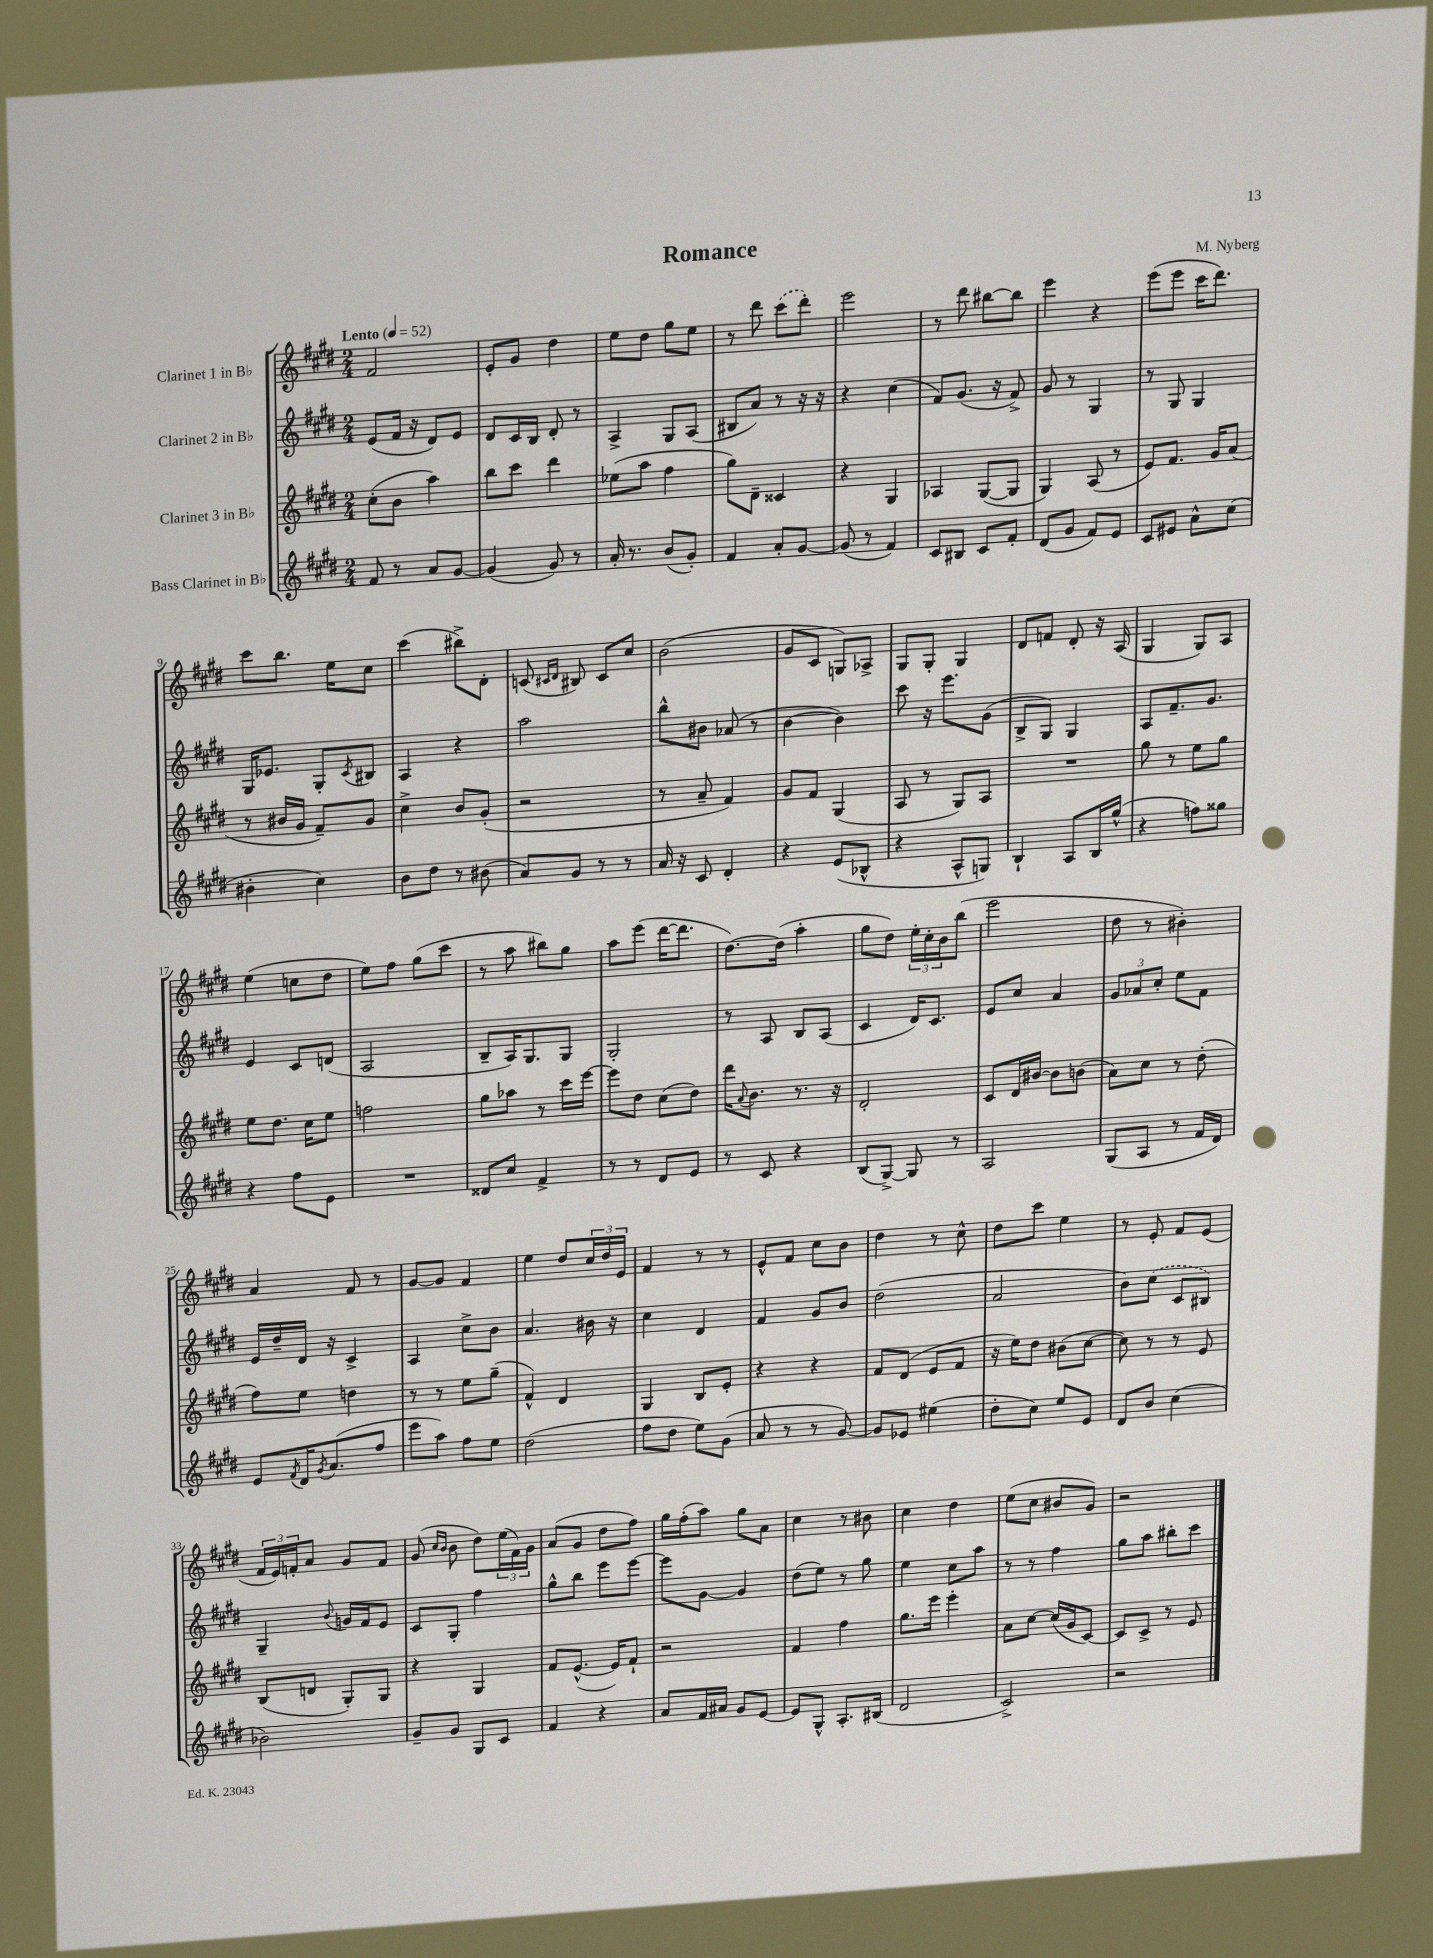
\header { title = "Romance" composer = "M. Nyberg" }
<<
\new StaffGroup <<
\new Staff = "s0" \with { instrumentName = "Clarinet 1 in Bb" } {
    \clef treble \key e \major \numericTimeSignature \time 2/4 \tempo "Lento" 4 = 52
    fis'2 |
    e'8-. gis'8 dis''4 |
    e''8 dis''8 gis''8 e''8 |
    r8 dis'''8 \once \slurDashed cis'''8( dis'''8-.) |
    e'''2 |
    r8 dis'''8 bis''8~ bis''8 |
    e'''4 r4 |
    e'''8( e'''8 cis'''16 dis'''8.) |
    cis'''8 b''8. e''16 cis''8 |
    cis'''4( bis''8->) dis'8-. |
    c'8( \grace { cis'16 dis'16 } bis8) cis'8 cis''8 |
    b'2( |
    gis'8 cis'8 g8) aes8-> |
    gis8 gis8-. gis4 |
    dis'8 f'8 dis'8-. r16 a16( |
    gis4 gis8) a8 |
    e''4( c''8 dis''8 |
    e''8) fis''8 gis''8( cis'''8 |
    r8 a''8 bis''8) gis''8 |
    a''8 e'''8( dis'''16~ dis'''8. |
    dis''8.~) dis''16( a''4-. |
    gis''8 dis''8) \tuplet 3/2 { e''16-. cis''16-. b'16 } b''8( |
    e'''2 |
    dis''8 r8 bis'4-.) |
    a'4 fis'8 r8 |
    gis'8~ gis'8 fis'4 |
    e''4 dis''8 \tuplet 3/2 { cis''16 dis''16 e'16 } |
    fis'4 r8 r8 |
    e'8-^ fis'8 cis''8 b'8 |
    dis''4 r8 cis''8-^ |
    dis''8 cis'''8 e''4 |
    r8 e'8-. fis'8 e'8( |
    \tuplet 3/2 { fis'16 e'16) f'16-. } a'8 gis'8 f'8 |
    gis'8( \grace { cis''16 b'16 } b'8 dis''8) \tuplet 3/2 { e''16( fis'16) gis'16 } |
    a'8( gis'8 dis''8 fis''8) |
    gis''16 fis''16-.( a''8) gis''8 a'8 |
    cis''4 r8 bis'8 |
    cis''4 dis''4 |
    e''8( cis''8 bis'8 gis'8) |
    r2 \bar "|." |
}
\new Staff = "s1" \with { instrumentName = "Clarinet 2 in Bb" } {
    \clef treble \key e \major \numericTimeSignature \time 2/4
    e'8( fis'16 r16 dis'8) e'8 |
    dis'8 cis'16 b16 dis'8-. r8 |
    a4-> gis8 a8( |
    bis8 a'8) r8 r16 r16 |
    r4 cis''4( |
    fis'8) gis'8.( r16 fis'8->) |
    gis'8 r8 gis4 |
    r8 gis8 gis4 |
    gis16 ees'8. gis8-. \acciaccatura { cis'8 } bis8 |
    a4 r4 |
    a''2 |
    b''8-^ bis'8 aes'8( r8 |
    b'4~ b'4) |
    cis'''8 r16 e'''8. gis'8( |
    b8-> gis8) gis4 |
    a8 fis'8.-- gis'8. |
    e'4 cis'8 d'8( |
    a2 |
    b8-- a16) gis8. gis8 |
    gis2-. |
    r8 a8 b8 a8( |
    cis'4 dis'16) cis'8. |
    e'8 cis''8 a'4 |
    \tuplet 3/2 { gis'8 aes'8 cis''8-. } e''8 fis'8 |
    e'16 dis''16-- dis'16 r16 cis'4-> |
    a4 cis''8-> b'8 |
    a'4. bis'16 r16 |
    cis''4 dis'4 |
    fis'4 gis'8 b'8 |
    dis''2( |
    a'2 |
    b'8) \once \slurDashed cis''8( cis'8 bis8) |
    gis4-- \appoggiatura { b'8 } g'16 fis'16 e'8 |
    cis'8 gis8-. fis''4 |
    gis''8-^ b''8 e'''8 e'''8~ |
    e'''8 gis'8~ gis'4 |
    dis''8( e''8) r8 gis''8 |
    e''4 cis''8 a''8 |
    r8 r8 fis''4 |
    gis''8 a''8 bis''8-. cis'''8 \bar "|." |
}
\new Staff = "s2" \with { instrumentName = "Clarinet 3 in Bb" } {
    \clef treble \key e \major \numericTimeSignature \time 2/4
    cis''8-.( b'8 a''4) |
    b''8 cis'''8 dis'''4 |
    ees''8( a''8 fis''4 |
    gis''8) dis'8-- cisis'4 |
    r4 gis4 |
    aes4 gis8~( gis8 |
    gis4) a8( r8 |
    e'8) fis'8. gis'16 a'8( |
    r8 bis'16 gis'16 fis'8--) gis'8 |
    cis''4-> b'8 gis'8-.( |
    r2 |
    r8 a'8-- fis'4) |
    gis'8 fis'8 gis4( |
    a8 r8 gis8) a8 |
    R2 |
    gis''8 r8 e''8 gis''8 |
    e''8 dis''8. cis''16 e''8 |
    f''2 |
    gis''8 aes''8 r8 cis'''16 e'''16~ |
    e'''8 dis''8 cis''8( dis''8) |
    dis'''16 \appoggiatura { a'8 } b'8. r8. r16 |
    dis'2-. |
    cis'8 dis'16 bis'16~ bis'8 b'8( |
    a'8) cis''8 r8 dis''8-.( |
    fis''8) e''8 d''4 |
    r8 r8 e''8 gis''8--( |
    fis'4-^) dis'4 |
    gis4 b8 e'8-. |
    r4 r4 |
    fis'8 dis'8( e'8 fis'8 |
    r16 e''16) dis''8 bis'8( cis''8~ |
    cis''8) r8 r8 e'8 |
    b8( d'8 gis8-.) gis8 |
    r4 gis4 |
    fis'8 e'8.~-^( e'16) fis'8-! |
    r2 |
    fis'4 fis''4 |
    gis''8. e'''16 e'''4-. |
    a'8 cis''8~ cis''16( gis'16 cis'8~) |
    cis'8 cis'8-> r8 e'8 \bar "|." |
}
\new Staff = "s3" \with { instrumentName = "Bass Clarinet in Bb" } {
    \clef treble \key e \major \numericTimeSignature \time 2/4
    fis'8 r8 a'8 gis'8~ |
    gis'4( gis'8) r8 |
    a'16-. r8. b'8( gis'8-.) |
    fis'4 a'8-. gis'8~ |
    gis'8( r8 fis'4) |
    cis'8 bis8 cis'8 fis'8-. |
    dis'8( gis'8 fis'8) e'8 |
    cis'8 eis'8 a'8-^ cis''8( |
    bis'4-. cis''4) |
    b'8 dis''8 r8 bis'8( |
    a'8) gis'8 r8 r8 |
    a'16 r16 cis'8 dis'4-. |
    r4 e'8( bes8-^ |
    r4 a8-^ g8) |
    b4-! a8 b16 gis''16-^( |
    r4 f''8) gisis''8 |
    r4 fis''8 e'8 |
    R2 |
    disis'8 cis''8 fis'4-> |
    r8 r8 dis'8 e'8 |
    r8 cis'8 r4 |
    b8( gis8~->) gis8 r8 |
    a2 |
    gis8( a8 r8 fis'16 dis'16) |
    e'8 \acciaccatura { fis'8 } dis'16 \acciaccatura { gis'8 } a'8.( fis''8 |
    e'''8 a''8) fis''8 e''8 |
    dis''2( |
    fis''8 dis''8 e''8) gis'8( |
    a'8 r8 r8 gis'8~) |
    gis'8 ees'8 eis''4( |
    dis''8-. cis''8) e''8 e'8 |
    dis'8 b'8 cis''4( |
    bes'2) |
    gis'8-- gis'8 gis8 cis'8 |
    fis'4 r4 |
    a'8 fis'16 ais'16 gis'8 e'8~ |
    e'8 gis8-^ a8.-. bis16( |
    dis'2 |
    cis'2->) |
    r2 \bar "|." |
}
>>
>>
